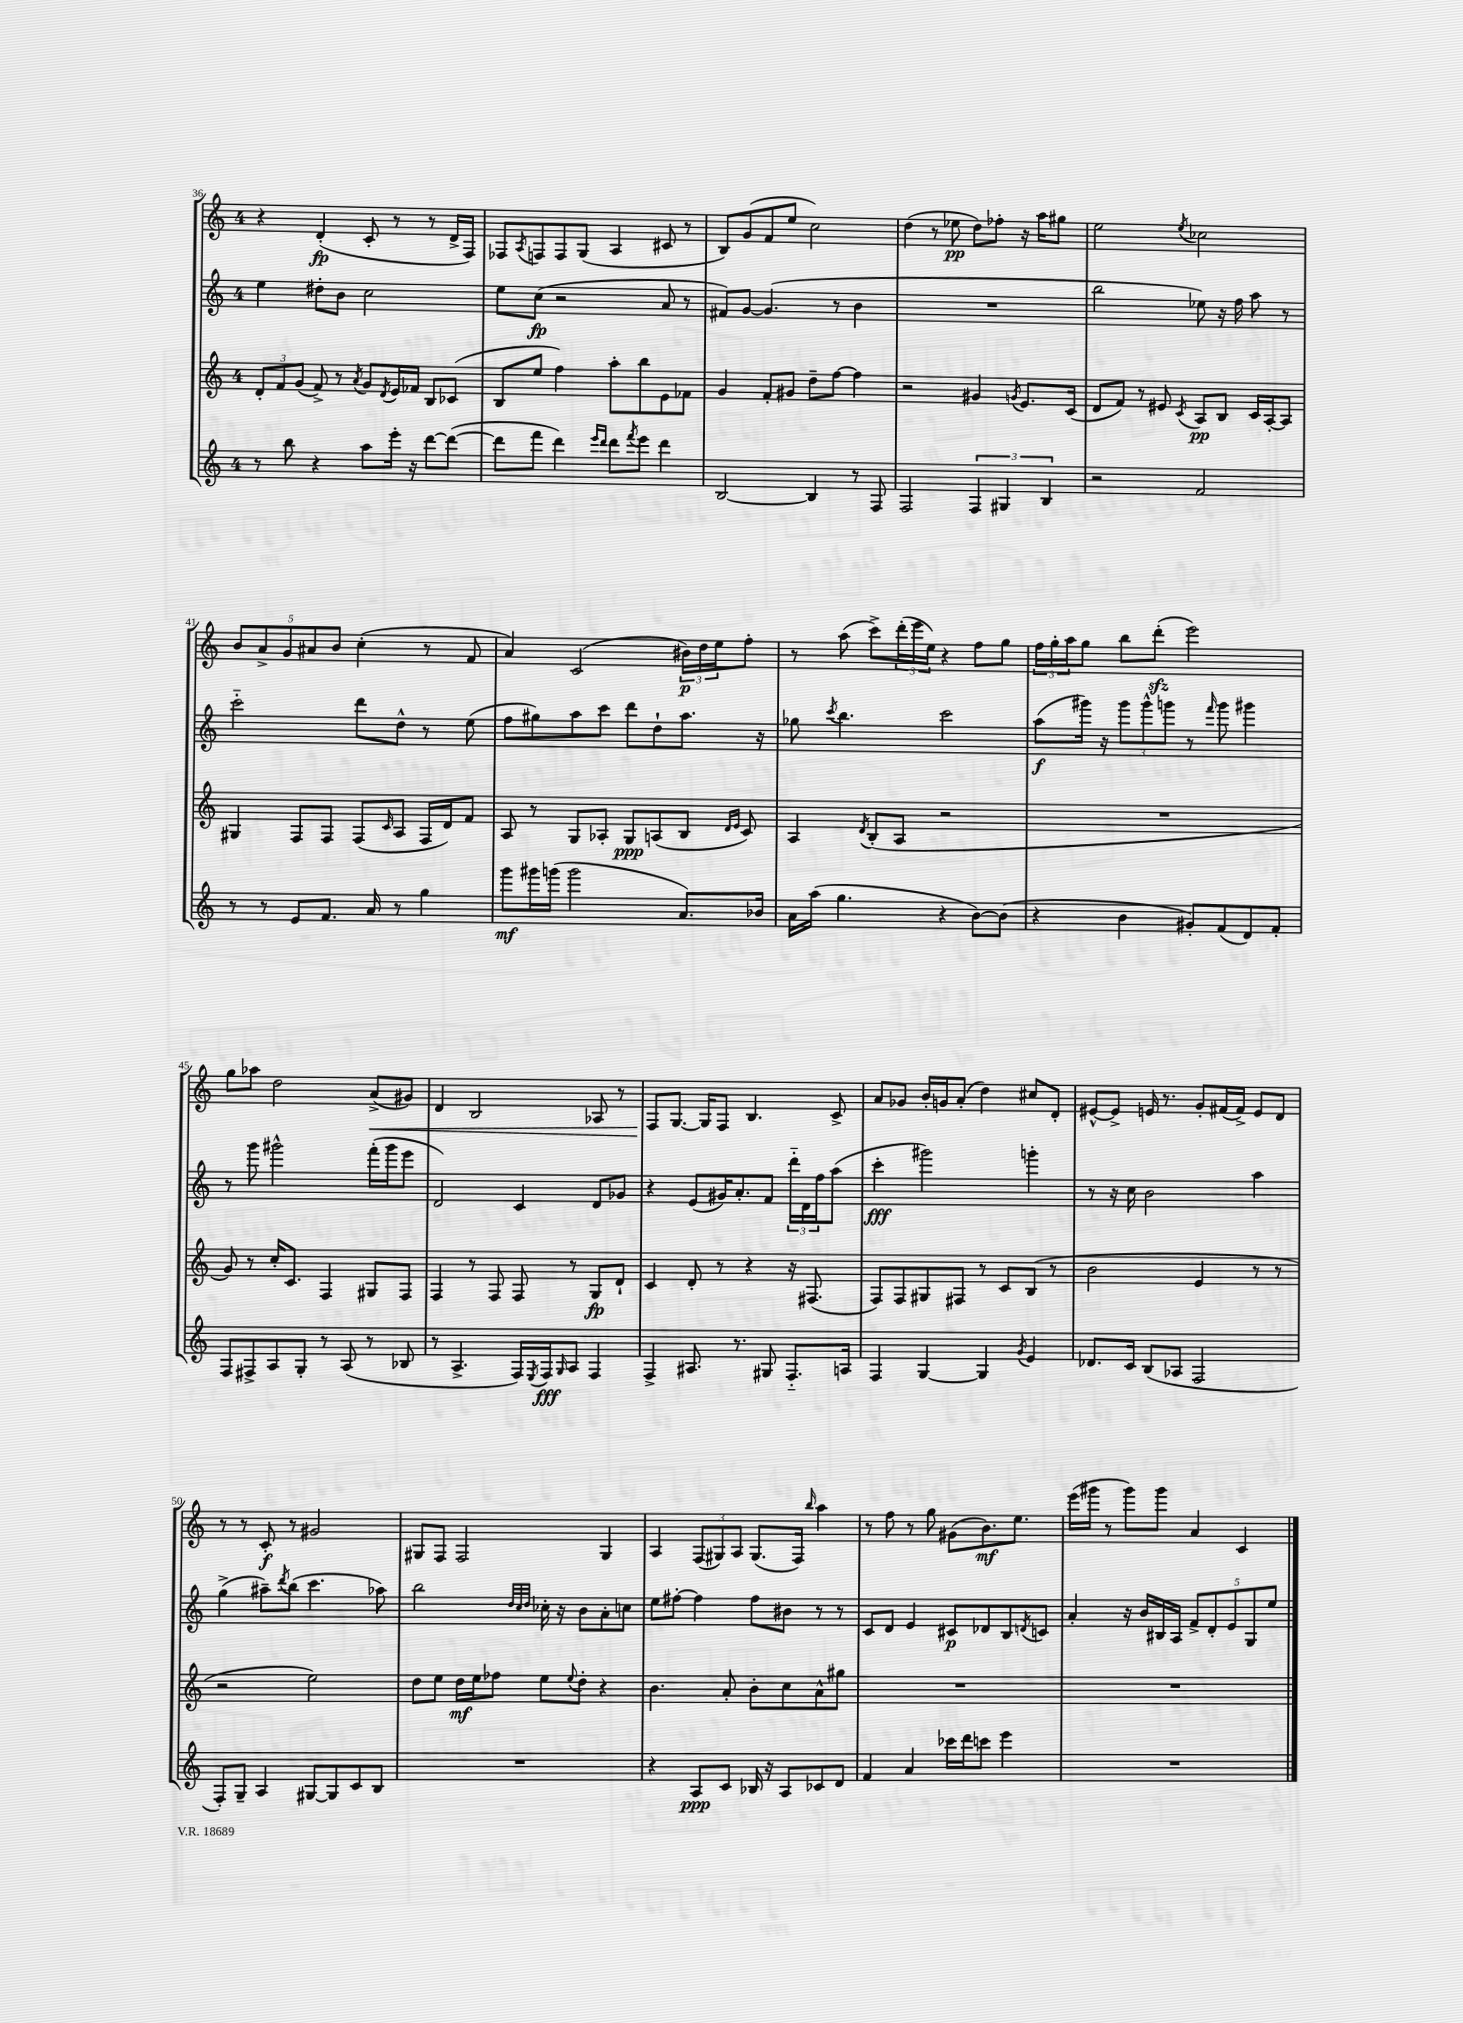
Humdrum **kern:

**kern	**dynam	**kern	**dynam	**kern	**dynam	**kern	**dynam
*part4	*part4	*part3	*part3	*part2	*part2	*part1	*part1
*staff4	*staff4	*staff3	*staff3	*staff2	*staff2	*staff1	*staff1
*clefG2	*	*clefG2	*	*clefG2	*	*clefG2	*
*k[]	*	*k[]	*	*k[]	*	*k[]	*
*M4/4	*	*M4/4	*	*M4/4	*	*M4/4	*
=36	=36	=36	=36	=36	=36	=36	=36
8r	.	12d'/L	.	4ee\	.	4r	.
.	.	12f/	.	.	.	.	.
8bb\	.	.	.	.	.	.	.
.	.	(12g/J	.	.	.	.	.
4r	.	8f^/)	.	8dd#X'\L	.	(4d'/	fp
.	.	8r	.	8b\J	.	.	.
.	.	8qa/	.	.	.	.	.
8aa\L	.	8g/L	.	2cc\	.	8c'/	.
.	.	8qd/	.	.	.	.	.
16eee'\Jk	.	16e/L	.	.	.	8r	.
16r	.	16f-X/JJ	.	.	.	.	.
[8ddd\L	.	8B/L	.	.	.	8r	.
(8ddd\J_	.	(8c-X/J	.	.	.	16d^/LL	.
.	.	.	.	.	.	16F/JJ)	.
=37	=37	=37	=37	=37	=37	=37	=37
8ddd\L]	.	8B/L	.	8ee\L	.	8F-X/L	.
.	.	.	.	.	.	8qA/	.
8fff\J	.	8ee/J	.	(8cc\J	fp	8Fn/	.
4ddd\)	.	4ff\)	.	2r	.	8F/	.
.	.	.	.	.	.	(8G/J	.
16qqeee/LL	.	.	.	.	.	.	.
16qqddd/JJ	.	.	.	.	.	.	.
8ddd\L	.	8aa'\L	.	.	.	4A/	.
8qfff/	.	.	.	.	.	.	.
8eee\J	.	8bb\	.	.	.	.	.
4ddd\	.	8e\	.	8a/	.	8c#X/	.
.	.	8f-X\J	.	8r	.	8r	.
=38	=38	=38	=38	=38	=38	=38	=38
[2B/	.	4g/	.	8f#X/L)	.	8B/L)	.
.	.	.	.	[8g/J	.	(8g/	.
.	.	8f'/L	.	(4.g/]	.	8f/	.
.	.	8g#X/J	.	.	.	8ee/J	.
4B/]	.	8dd~\L	.	.	.	2cc\)	.
.	.	[8ff\J	.	8r	.	.	.
8r	.	4ff\]	.	4b\	.	.	.
8F/	.	.	.	.	.	.	.
=39	=39	=39	=39	=39	=39	=39	=39
2F/	.	2r	.	1r	.	(4dd\	.
.	.	.	.	.	.	8r	.
.	.	.	.	.	.	8ee-X\	pp
6F/	.	4g#X/	.	.	.	8dd\L)	.
.	.	.	.	.	.	8ff-X'\J	.
6G#X/	.	.	.	.	.	.	.
.	.	8qgn/	.	.	.	.	.
.	.	8.e/L	.	.	.	16r	.
.	.	.	.	.	.	16aa\KL	.
6B/	.	.	.	.	.	.	.
.	.	.	.	.	.	8gg#X\J	.
.	.	(16c/Jk	.	.	.	.	.
=40	=40	=40	=40	=40	=40	=40	=40
2r	.	8d/L	.	2bb\	.	2ee\	.
.	.	8f/J)	.	.	.	.	.
.	.	8r	.	.	.	.	.
.	.	8e#X/	.	.	.	.	.
.	.	8qc/	.	.	.	8qee/	.
2f/	.	8A/L	pp	8ee-X\)	.	2cc-X\	.
.	.	8B/J	.	16r	.	.	.
.	.	.	.	16ff\	.	.	.
.	.	16c/LL	.	8aa\	.	.	.
.	.	[16A'/J	.	.	.	.	.
.	.	8A/J]	.	8r	.	.	.
!!LO:LB:g=z
=41	=41	=41	=41	=41	=41	=41	=41
8r	.	4G#X/	.	2ccc\	.	10b/L	.
.	.	.	.	.	.	10a^/	.
8r	.	.	.	.	.	.	.
.	.	.	.	.	.	10g/	.
8e/L	.	8F/L	.	.	.	.	.
.	.	.	.	.	.	10a#X/	.
8.f/J	.	8F/J	.	.	.	.	.
.	.	.	.	.	.	10b/J	.
.	.	(8F/L	.	8ddd\L	.	(4cc'\	.
16a/	.	.	.	.	.	.	.
.	.	16qqc/	.	.	.	.	.
8r	.	8A/J	.	8dd^^\J	.	.	.
4gg\	.	16F/LL	.	8r	.	8r	.
.	.	16d/J)	.	.	.	.	.
.	.	8f/J	.	(8ee\	.	8f/	.
=42	=42	=42	=42	=42	=42	=42	=42
8ggg\L	mf	8A/	.	8ff\L	.	4a/)	.
16ggg#X\L	.	8r	.	8gg#X\)	.	.	.
(16gggn\JJ	.	.	.	.	.	.	.
2ggg\	.	8G/L	.	8aa\	.	(2c/	.
.	.	8A-X'/J	.	8ccc\J	.	.	.
.	.	8G/L	ppp	8ddd\L	.	.	.
.	.	(8An/	.	8dd`\	.	.	.
8.a/L)	.	8B/J	.	8.aa\J	.	24b#X\LL)	p
.	.	.	.	.	.	24dd\	.
.	.	.	.	.	.	24ee\J	.
.	.	16qqd/LL	.	.	.	.	.
.	.	16qqe/JJ	.	.	.	.	.
.	.	8c/)	.	.	.	8ff'\J	.
16b-X/Jk	.	.	.	16r	.	.	.
=43	=43	=43	=43	=43	=43	=43	=43
16a\LL	.	4A/	.	8gg-X\	.	8r	.
(16aa\JJ	.	.	.	.	.	.	.
.	.	.	.	8qccc/	.	.	.
4.gg\	.	.	.	4.bb\	.	(8aa\	.
.	.	8qd/	.	.	.	.	.
.	.	(8B'/L	.	.	.	8ccc^\L)	.
.	.	8A/J	.	.	.	(24ddd'\L	.
.	.	.	.	.	.	24eee\	.
.	.	.	.	.	.	24ee\JJ)	.
4r	.	2r	.	2ccc\	.	4r	.
[8b\L)	.	.	.	.	.	8ff\L	.
(8b\J]	.	.	.	.	.	8gg\J	.
=44	=44	=44	=44	=44	=44	=44	=44
4r	.	1r	.	(8aa\L	f	24ff\LL	.
.	.	.	.	.	.	24gg'\	.
.	.	.	.	.	.	24aa\J	.
.	.	.	.	16ggg#X\Jk)	.	8gg\J	.
.	.	.	.	16r	.	.	.
4b\	.	.	.	12ggg#\L	.	8bb\L	.
.	.	.	.	12ggg#^^\	.	.	.
.	.	.	.	.	.	(8dddzz'\J	.
.	.	.	.	12gggn\J	.	.	.
8g#X'/L)	.	.	.	8r	.	2eee\)	.
.	.	.	.	16qqfff/	.	.	.
(8f/	.	.	.	8ggg\	.	.	.
8d/)	.	.	.	4ggg#X\	.	.	.
8f'/J	.	.	.	.	.	.	.
!!LO:LB:g=z
=45	=45	=45	=45	=45	=45	=45	=45
8F/L	.	8g/)	.	8r	.	8gg\L	.
8F#X^/	.	8r	.	8ggg\	.	8aa-X\J	.
8A/	.	16cc'/KL	.	2ggg#X^^\	.	2dd\	.
.	.	8.c/J	.	.	.	.	.
8G'/J	.	.	.	.	.	.	.
8r	.	4F/	.	.	.	.	.
(8A/	.	.	.	.	.	.	.
!	!	!	!	!	!	!	!LO:HP:b
8r	.	8G#X/L	.	(16fff'\LL	.	(8a^/L	<
.	.	.	.	16ggg#\J	.	.	.
8B-X/	.	8F/J	.	8eee\J	.	8g#X/J)	.
=46	=46	=46	=46	=46	=46	=46	=46
8r	.	4F/	.	2d/)	.	4d/	.
4.A^/	.	.	.	.	.	.	.
.	.	8r	.	.	.	2B/	.
.	.	8F/	.	.	.	.	.
16F/LL)	.	8F/	.	4c/	.	.	.
8qE/	.	.	.	.	.	.	.
16F/J	fff	.	.	.	.	.	.
16qqG/	.	.	.	.	.	.	.
8A/J	.	8r	.	.	.	.	.
4F/	.	8G/L	fp	8d/L	.	8A-X/	.
.	.	8d`/J	.	8g-X/J	.	8r	.
=47	=47	=47	=47	=47	=47	=47	=47
4F^/	.	4c/	.	4r	.	8F/L	.
.	.	.	.	.	.	[8.G/J	[
8.A#X/	.	8d'/	.	(8e/L	.	.	.
.	.	.	.	.	.	16G/KL]	.
.	.	8r	.	16g#X/K)	.	8F/J	.
8.r	.	.	.	8.a'/	.	.	.
.	.	4r	.	.	.	4.B/	.
8G#X/	.	.	.	8f/J	.	.	.
8.F/L	.	16r	.	24ddd\LL	.	.	.
.	.	.	.	24d\	.	.	.
.	.	(8.F#X/	.	.	.	.	.
.	.	.	.	24ff\J	.	.	.
.	.	.	.	(8aa\J	.	8c^/	.
16An/Jk	.	.	.	.	.	.	.
=48	=48	=48	=48	=48	=48	=48	=48
4F/	.	8F/L)	.	4ccc'\	fff	8a/L	.
.	.	8F/	.	.	.	8g-X/J	.
[4G/	.	8G#X/	.	2ggg#X\)	.	16b'/LL	.
.	.	.	.	.	.	16gn/J	.
.	.	8F#X/J	.	.	.	(8a'/J	.
4G/]	.	8r	.	.	.	4dd\)	.
.	.	8c/L	.	.	.	.	.
8qg/	.	.	.	.	.	.	.
4e/	.	(8B/J	.	4gggn'\	.	8cc#X/L	.
.	.	8r	.	.	.	8d'/J	.
=49	=49	=49	=49	=49	=49	=49	=49
8.d-X/L	.	2b\	.	8r	.	[8e#X^^/L	.
.	.	.	.	16r	.	8e#^/J]	.
16c/Jk	.	.	.	16cc\	.	.	.
(8B/L	.	.	.	2b\	.	16en/	.
.	.	.	.	.	.	8.r	.
8A-X/J	.	.	.	.	.	.	.
2F/	.	4e/	.	.	.	8g'/L	.
.	.	.	.	.	.	(16f#X/L	.
.	.	.	.	.	.	16f#^/JJ)	.
.	.	8r	.	4aa\	.	8e/L	.
.	.	8r	.	.	.	8d/J	.
!!LO:LB:g=z
=50	=50	=50	=50	=50	=50	=50	=50
8F'/L)	.	2r	.	(4gg^\	.	8r	.
8G~/J	.	.	.	.	.	8r	.
4A/	.	.	.	8aa#X~\L)	.	8c'/	f
.	.	.	.	8qddd/	.	.	.
.	.	.	.	(8bb\J	.	8r	.
[8G#X/L	.	2ee\)	.	4.ccc\	.	2g#X/	.
8G#/]	.	.	.	.	.	.	.
8c/	.	.	.	.	.	.	.
8B/J	.	.	.	8aa-X\)	.	.	.
=51	=51	=51	=51	=51	=51	=51	=51
1r	.	8dd\L	.	2bb\	.	8G#X/L	.
.	.	8ee\J	.	.	.	8F/J	.
.	.	16dd\LL	mf	.	.	2F/	.
.	.	16ee\J	.	.	.	.	.
.	.	8ff-X\J	.	.	.	.	.
.	.	.	.	32qqdd/LLL	.	.	.
.	.	.	.	32qqcc/	.	.	.
.	.	.	.	32qqdd/JJJ	.	.	.
.	.	8ee\L	.	16cc-X'\	.	.	.
.	.	.	.	16r	.	.	.
.	.	8qqee/	.	.	.	.	.
.	.	8dd'\J	.	8b\L	.	.	.
.	.	4r	.	8a'\	.	4G#/	.
.	.	.	.	8ccn\J	.	.	.
=52	=52	=52	=52	=52	=52	=52	=52
4r	.	4.b\	.	8ee\L	.	4A/	.
.	.	.	.	[8ff#X'\J	.	.	.
8A/L	ppp	.	.	4ff#\]	.	(12F/L	.
.	.	.	.	.	.	12G#X/)	.
8c/J	.	8a'/	.	.	.	.	.
.	.	.	.	.	.	12A/J	.
16B-X/	.	8b'\L	.	8ff#\L	.	(8.G#/L	.
16r	.	.	.	.	.	.	.
8A/L	.	8cc\	.	8b#X\J	.	.	.
.	.	.	.	.	.	16F/Jk)	.
.	.	.	.	.	.	16qqbb/	.
8c-X/	.	8a^^\	.	8r	.	4aa\	.
8d/J	.	8gg#X\J	.	8r	.	.	.
=53	=53	=53	=53	=53	=53	=53	=53
4f/	.	1r	.	8c/L	.	8r	.
.	.	.	.	8d/J	.	8ff\	.
4a/	.	.	.	4e/	.	8r	.
.	.	.	.	.	.	8gg\	.
16ccc-X\LL	.	.	.	8c#X/L	p	(8g#X\L	.
16ddd\J	.	.	.	.	.	.	.
8cccn\J	.	.	.	8d-X/	.	8.b\)	mf
4eee\	.	.	.	8B/	.	.	.
.	.	.	.	.	.	8.ee\J	.
.	.	.	.	8qdn/	.	.	.
.	.	.	.	8cn/J	.	.	.
=54	=54	=54	=54	=54	=54	=54	=54
1r	.	1r	.	4a'/	.	(16eee\LL	.
.	.	.	.	.	.	16ggg#X\JJ	.
.	.	.	.	.	.	8r	.
.	.	.	.	16r	.	8ggg#\L)	.
.	.	.	.	16b/LL	.	.	.
.	.	.	.	16B#X/	.	8ggg#\J	.
.	.	.	.	16A/JJ	.	.	.
.	.	.	.	10f^/L	.	4a/	.
.	.	.	.	10d'/	.	.	.
.	.	.	.	10e/	.	.	.
.	.	.	.	.	.	4c/	.
.	.	.	.	10G/	.	.	.
.	.	.	.	10ee/J	.	.	.
==	==	==	==	==	==	==	==
*-	*-	*-	*-	*-	*-	*-	*-
